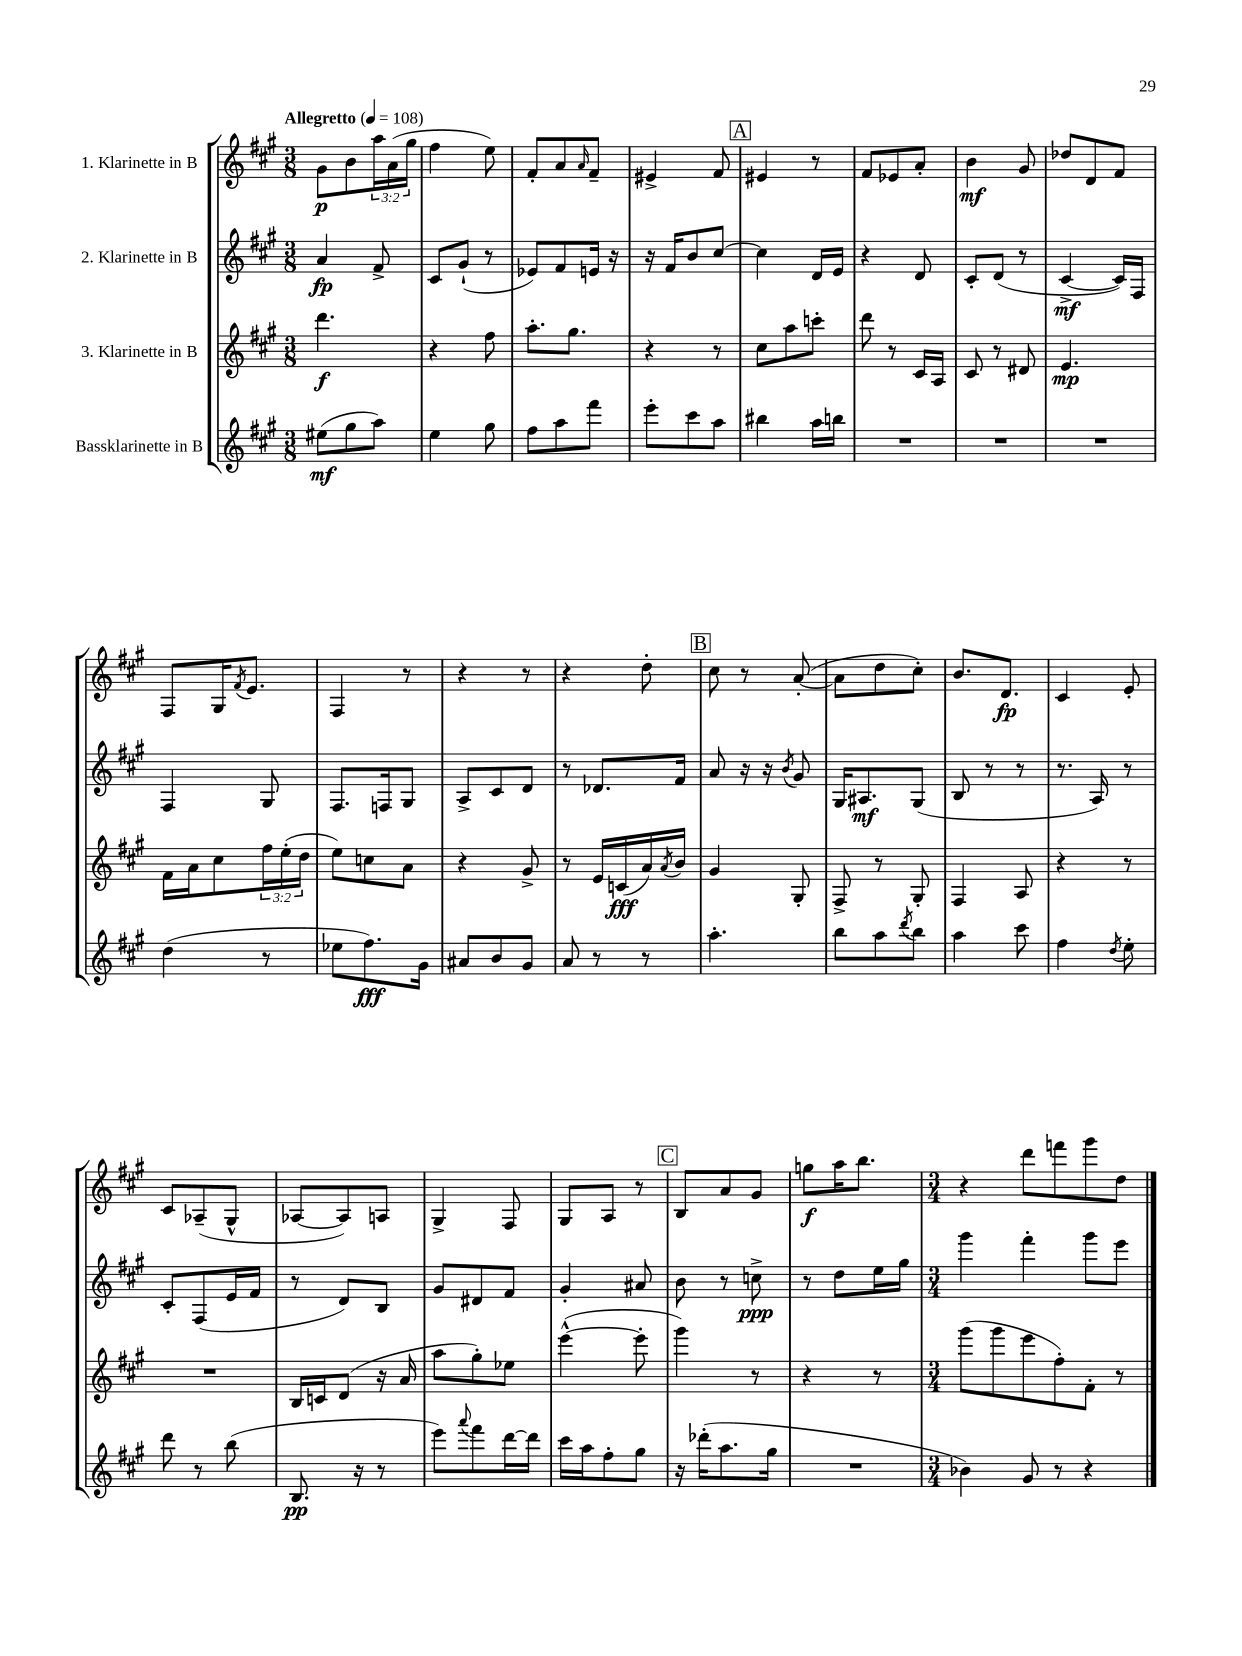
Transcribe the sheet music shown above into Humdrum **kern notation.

**kern	**kern	**kern	**kern
*staff4	*staff3	*staff2	*staff1
*clefG2	*clefG2	*clefG2	*clefG2
*k[f#c#g#]	*k[f#c#g#]	*k[f#c#g#]	*k[f#c#g#]
*M3/8	*M3/8	*M3/8	*M3/8
*MM108	*MM108	*MM108	*MM108
(8ee#	4.ddd	4a	8g#
8gg#	.	.	8b
8aa)	.	8f#^	24aa
.	.	.	(24a
.	.	.	24gg#
=	=	=	=
4ee	4r	8c#	4ff#
.	.	(8g#`	.
8gg#	8ff#	8r	8ee)
=	=	=	=
8ff#	8.aa'	8e-)	8f#'
8aa	.	8f#	8a
.	8.gg#	.	.
.	.	.	16qqa
8fff#	.	16e	8f#~
.	.	16r	.
=	=	=	=
8eee'	4r	16r	4e#^
.	.	16f#	.
8ccc#	.	8b	.
8aa	8r	[8cc#	8f#
=	=	=	=
4bb#	8cc#	4cc#]	4e#
.	8aa	.	.
16aa	8ccc'	16d	8r
16bb	.	16e	.
=	=	=	=
4.r	8ddd	4r	8f#
.	8r	.	8e-
.	16c#	8d	8a'
.	16A	.	.
=	=	=	=
4.r	8c#	8c#'	4b
.	8r	(8d	.
.	8d#	8r	8g#
=	=	=	=
4.r	4.e	[4c#^	8dd-
.	.	.	8d
.	.	16c#])	8f#
.	.	16F#	.
=	=	=	=
(4dd	16f#	4F#	8F#
.	16a	.	.
.	8cc#	.	16G#
.	.	.	8qf#
.	.	.	8.e
8r	24ff#	8G#	.
.	(24ee'	.	.
.	24dd	.	.
=	=	=	=
8ee-	8ee)	8.F#	4F#
8.ff#)	8cc	.	.
.	.	16F	.
.	8a	8G#	8r
16g#	.	.	.
=	=	=	=
8a#	4r	8A^	4r
8b	.	8c#	.
8g#	8g#^	8d	8r
=	=	=	=
8a	8r	8r	4r
8r	16e	8.d-	.
.	(16c	.	.
8r	16a)	.	8dd'
.	8qa	.	.
.	16b	16f#	.
=	=	=	=
4.aa'	4g#	8a	8cc#
.	.	16r	8r
.	.	16r	.
.	.	8qb	.
.	8G#'	8g#	([8a'
=	=	=	=
8bb	8F#^	16G#	8a]
.	.	8.A#	.
8aa	8r	.	8dd
8qddd	.	.	.
8bb	8G#'	(8G#	8cc#')
=	=	=	=
4aa	4F#	8B	8.b
.	.	8r	.
.	.	.	8.d
8ccc#	8A	8r	.
=	=	=	=
4ff#	4r	8.r	4c#
.	.	16A)	.
8qdd	.	.	.
8ee'	8r	8r	8e'
=	=	=	=
8ddd	4.r	8c#'	8c#
8r	.	(8F#	(8A-~
(8bb	.	16e	8G#^^
.	.	16f#	.
=	=	=	=
8.B	16B	8r	[8A-
.	16c	.	.
.	(8d	8d)	8A-])
16r	.	.	.
8r	16r	8B	8A
.	16a	.	.
=	=	=	=
8eee)	8aa	8g#	4G#^
8qqaaa	.	.	.
8fff#	8gg#')	8d#	.
[16ddd	8ee-	8f#	8F#
16ddd]	.	.	.
=	=	=	=
16ccc#	([4eee^^	4g#'	8G#
16aa	.	.	.
8ff#'	.	.	8A
8gg#	8eee']	8a#	8r
=	=	=	=
16r	4ggg#)	8b	8B
(16ddd-'	.	.	.
8.aa	.	8r	8a
.	8r	8cc^	8g#
16gg#	.	.	.
=	=	=	=
4.r	4r	8r	8gg
.	.	8dd	16aa
.	.	.	8.bb
.	8r	16ee	.
.	.	16gg#	.
=	=	=	=
*M3/4	*M3/4	*M3/4	*M3/4
4b-)	(8ggg#	4ggg#	4r
.	8ggg#	.	.
8g#	8eee	4fff#'	8ddd
8r	8ff#')	.	8fff
4r	8f#'	8ggg#	8ggg#
.	8r	8eee	8dd
==	==	==	==
*-	*-	*-	*-
